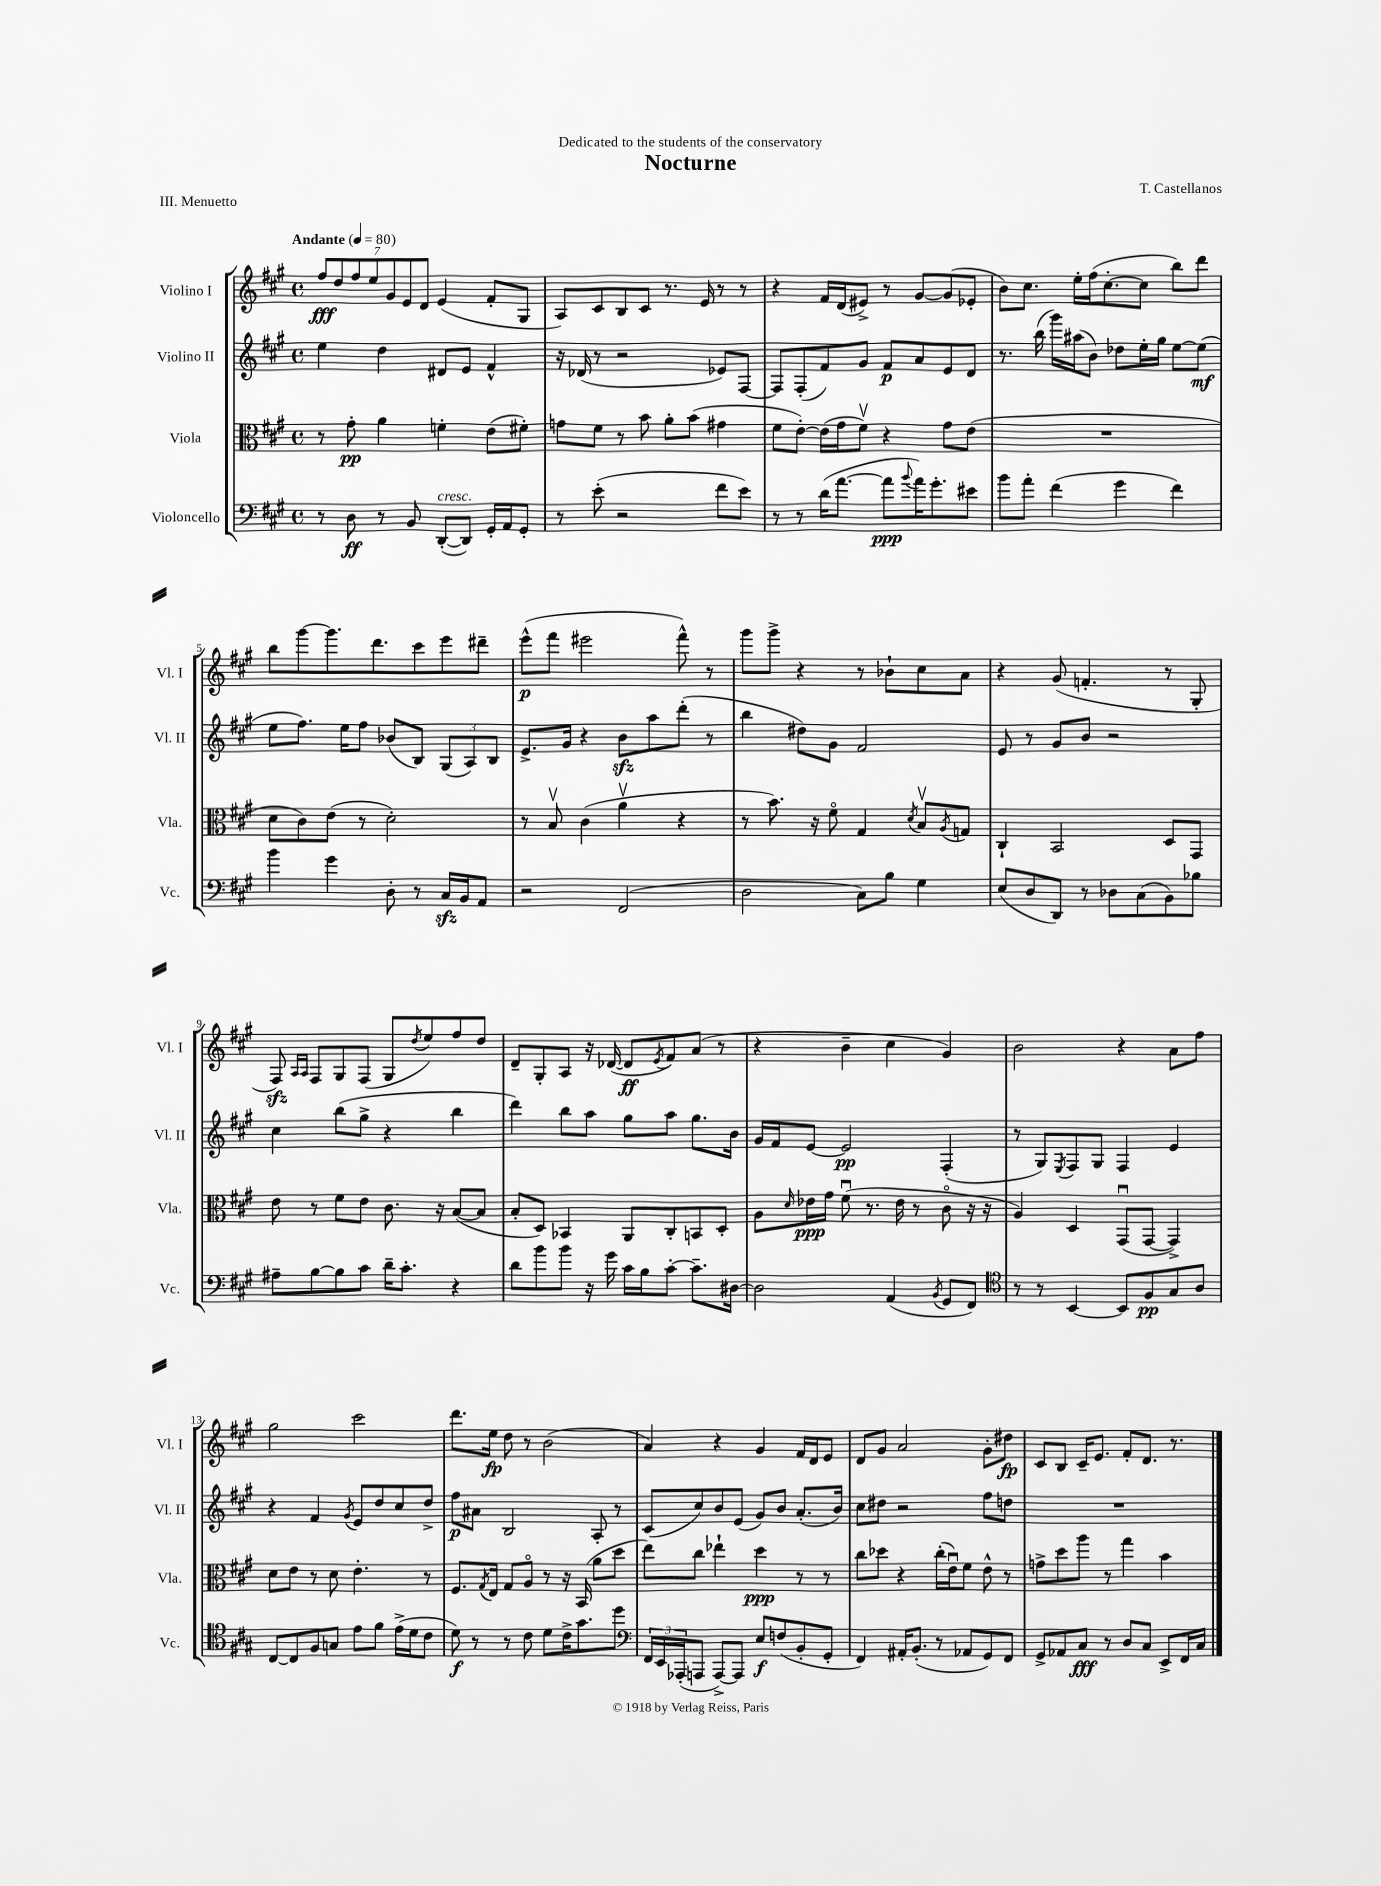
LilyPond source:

\header { title = "Nocturne" composer = "T. Castellanos" dedication = "Dedicated to the students of the conservatory" piece = "III. Menuetto" }
<<
\new StaffGroup <<
\new Staff = "s0" \with { instrumentName = "Violino I" shortInstrumentName = "Vl. I" } {
    \clef treble \key a \major \defaultTimeSignature \time 4/4 \tempo "Andante" 4 = 80
    \tuplet 7/4 { fis''8\fff d''8 fis''8 e''8 gis'8 e'8 d'8 } e'4( fis'8-. gis8 |
    a8) cis'8 b8 cis'8 r8. e'16 r8 r8 |
    r4 fis'16 d'16( eis'8->) r8 gis'8~ gis'8( ees'8-. |
    b'8) cis''8. e''16-. fis''16( cis''8.~-. cis''8 b''8) d'''8 |
    b''8 gis'''8~ gis'''8. d'''8. cis'''8 e'''8 dis'''8-- |
    e'''8-^\p( fis'''8 eis'''2 fis'''8-^) r8 |
    gis'''8 gis'''8-> r4 r8 bes'8-! cis''8 a'8 |
    r4 gis'8( f'4.-. r8 gis8-. |
    fis8\sfz) \grace { a16 a16 } fis8 gis8 fis8( gis8 \acciaccatura { d''8 } e''8) fis''8 d''8 |
    d'8-- gis8-. a8 r16 des'16~( des'8\ff \acciaccatura { e'8 } fis'8) a'8( r8 |
    r4 b'4-- cis''4 gis'4) |
    b'2 r4 a'8 fis''8 |
    gis''2 cis'''2 |
    d'''8. e''16\fp d''8 r8 b'2( |
    a'4) r4 gis'4 fis'16 d'16 e'8 |
    d'8 gis'8 a'2 gis'8-. dis''8\fp |
    cis'8 b8 cis'16-- e'8. fis'8-. d'8. r8. \bar "|." |
}
\new Staff = "s1" \with { instrumentName = "Violino II" shortInstrumentName = "Vl. II" } {
    \clef treble \key a \major \defaultTimeSignature \time 4/4
    e''4 d''4 dis'8 e'8 fis'4-^ |
    r16 des'16( r8 r2 ees'8) fis8~ |
    fis8 fis8-.( fis'8) gis'8 fis'8\p a'8 e'8 d'8 |
    r8. b''16( gis'''16) ais''16( b'8) des''8 e''16-. gis''16 e''8~ e''8\mf( |
    e''8 fis''8.) e''16 fis''8 bes'8( b8) \tuplet 3/2 { gis8( a8) b8 } |
    e'8.-> gis'16 r4 b'8\sfz a''8 d'''8-.( r8 |
    b''4 dis''8) gis'8 fis'2 |
    e'8 r8 gis'8 b'8 r2 |
    cis''4 b''8( gis''8-> r4 b''4 |
    d'''4) b''8 a''8 gis''8 a''8 gis''8. b'16 |
    gis'16 fis'16 e'8~ e'2\pp fis4-.( |
    r8 gis8) \acciaccatura { e8 } fis8 gis8 fis4 e'4 |
    r4 fis'4 \acciaccatura { gis'8 } e'8 d''8 cis''8 d''8-> |
    fis''8\p ais'8 b2 a8-. r8 |
    cis'8( cis''8) b'8 e'8( gis'8) b'8 a'8.-.( b'16) |
    cis''8 dis''8 r2 fis''8 d''8 |
    R1 \bar "|." |
}
\new Staff = "s2" \with { instrumentName = "Viola" shortInstrumentName = "Vla." } {
    \clef alto \key a \major \defaultTimeSignature \time 4/4
    r8 gis'8-.\pp a'4 f'4-. e'8( fis'8-.) |
    g'8 fis'8 r8 b'8 a'8-. b'8( gis'4 |
    fis'8 e'8~-.) e'16( gis'16 fis'8\upbow) r4 gis'8 e'8( |
    R1 |
    d'8 cis'8) e'8( r8 d'2-.) |
    r8 b8\upbow cis'4( a'4\upbow r4 |
    r8 b'8.) r16 fis'8\flageolet gis4 \acciaccatura { d'8 } b8\upbow \acciaccatura { a8 } g8 |
    cis4-! b,2 d8 gis,8 |
    e'8 r8 fis'8 e'8 cis'8. r16 b8~( b8 |
    b8-. d8) bes,4 a,8 cis8-. b,8 d8-. |
    a8 \grace { d'16 } ees'16\ppp gis'16 fis'8\downbow( r8. ees'16 r8 cis'8\flageolet r16 r16 |
    a4) d4 gis,8\downbow( gis,8~ gis,4->) |
    d'8 e'8 r8 d'8 e'4.-. r8 |
    fis8. \acciaccatura { gis8 } e16 gis8 a8\flageolet r8 r16 b,16( a'8 d''8 |
    e''8) cis''8 ees''4-! d''4\ppp r8 r8 |
    cis''8 des''8 r4 cis''16-.( e'16\downbow) fis'8 e'8-^ r8 |
    g'8-> d''8 a''8 r8 gis''4 b'4 \bar "|." |
}
\new Staff = "s3" \with { instrumentName = "Violoncello" shortInstrumentName = "Vc." } {
    \clef bass \key a \major \defaultTimeSignature \time 4/4
    r8 d8\ff r8 b,8 d,8~-.^\markup { \italic "cresc." }( d,8) gis,16-. a,16 gis,8-. |
    r8 e'8-.( r2 fis'8 e'8) |
    r8 r8 d'16( a'8.~ a'8\ppp \appoggiatura { b'8 } a'16) gis'8.-. eis'8 |
    b'8 a'8-. fis'4( gis'4 fis'4) |
    b'4 gis'4 d8-. r8 cis16\sfz b,16 a,8 |
    r2 fis,2( |
    d2 cis8) b8 gis4 |
    e8( d8 d,8) r8 des8 cis8( b,8) bes8 |
    ais8-- b8~ b8 cis'8 d'16-- cis'8.-. r4 |
    d'8 b'8 b'8 r16 gis'16 cis'16 b16 cis'8~-. cis'8.-- dis16~ |
    dis2 a,4( \acciaccatura { b,8 } gis,8 fis,8) |
    \clef tenor r8 r8 b,4~ b,8 fis8\pp gis8 a8 |
    cis8~ cis8 fis8 g8 e'8 fis'8 e'16->( d'16 cis'8 |
    d'8\f) r8 r8 cis'8 d'8 cis'16-> gis'8. d''8 |
    \clef bass \tuplet 3/2 { fis,16 e,16 aes,,16-.( } a,,8 a,,8~->) a,,8 e8\f f8( b,8-. gis,8-. |
    fis,4) ais,16-. b,8.-.( r8 aes,8 gis,8) fis,8 |
    gis,8-> aes,8 cis8\fff r8 d8 cis8 e,8-> fis,16 cis16 \bar "|." |
}
>>
>>
